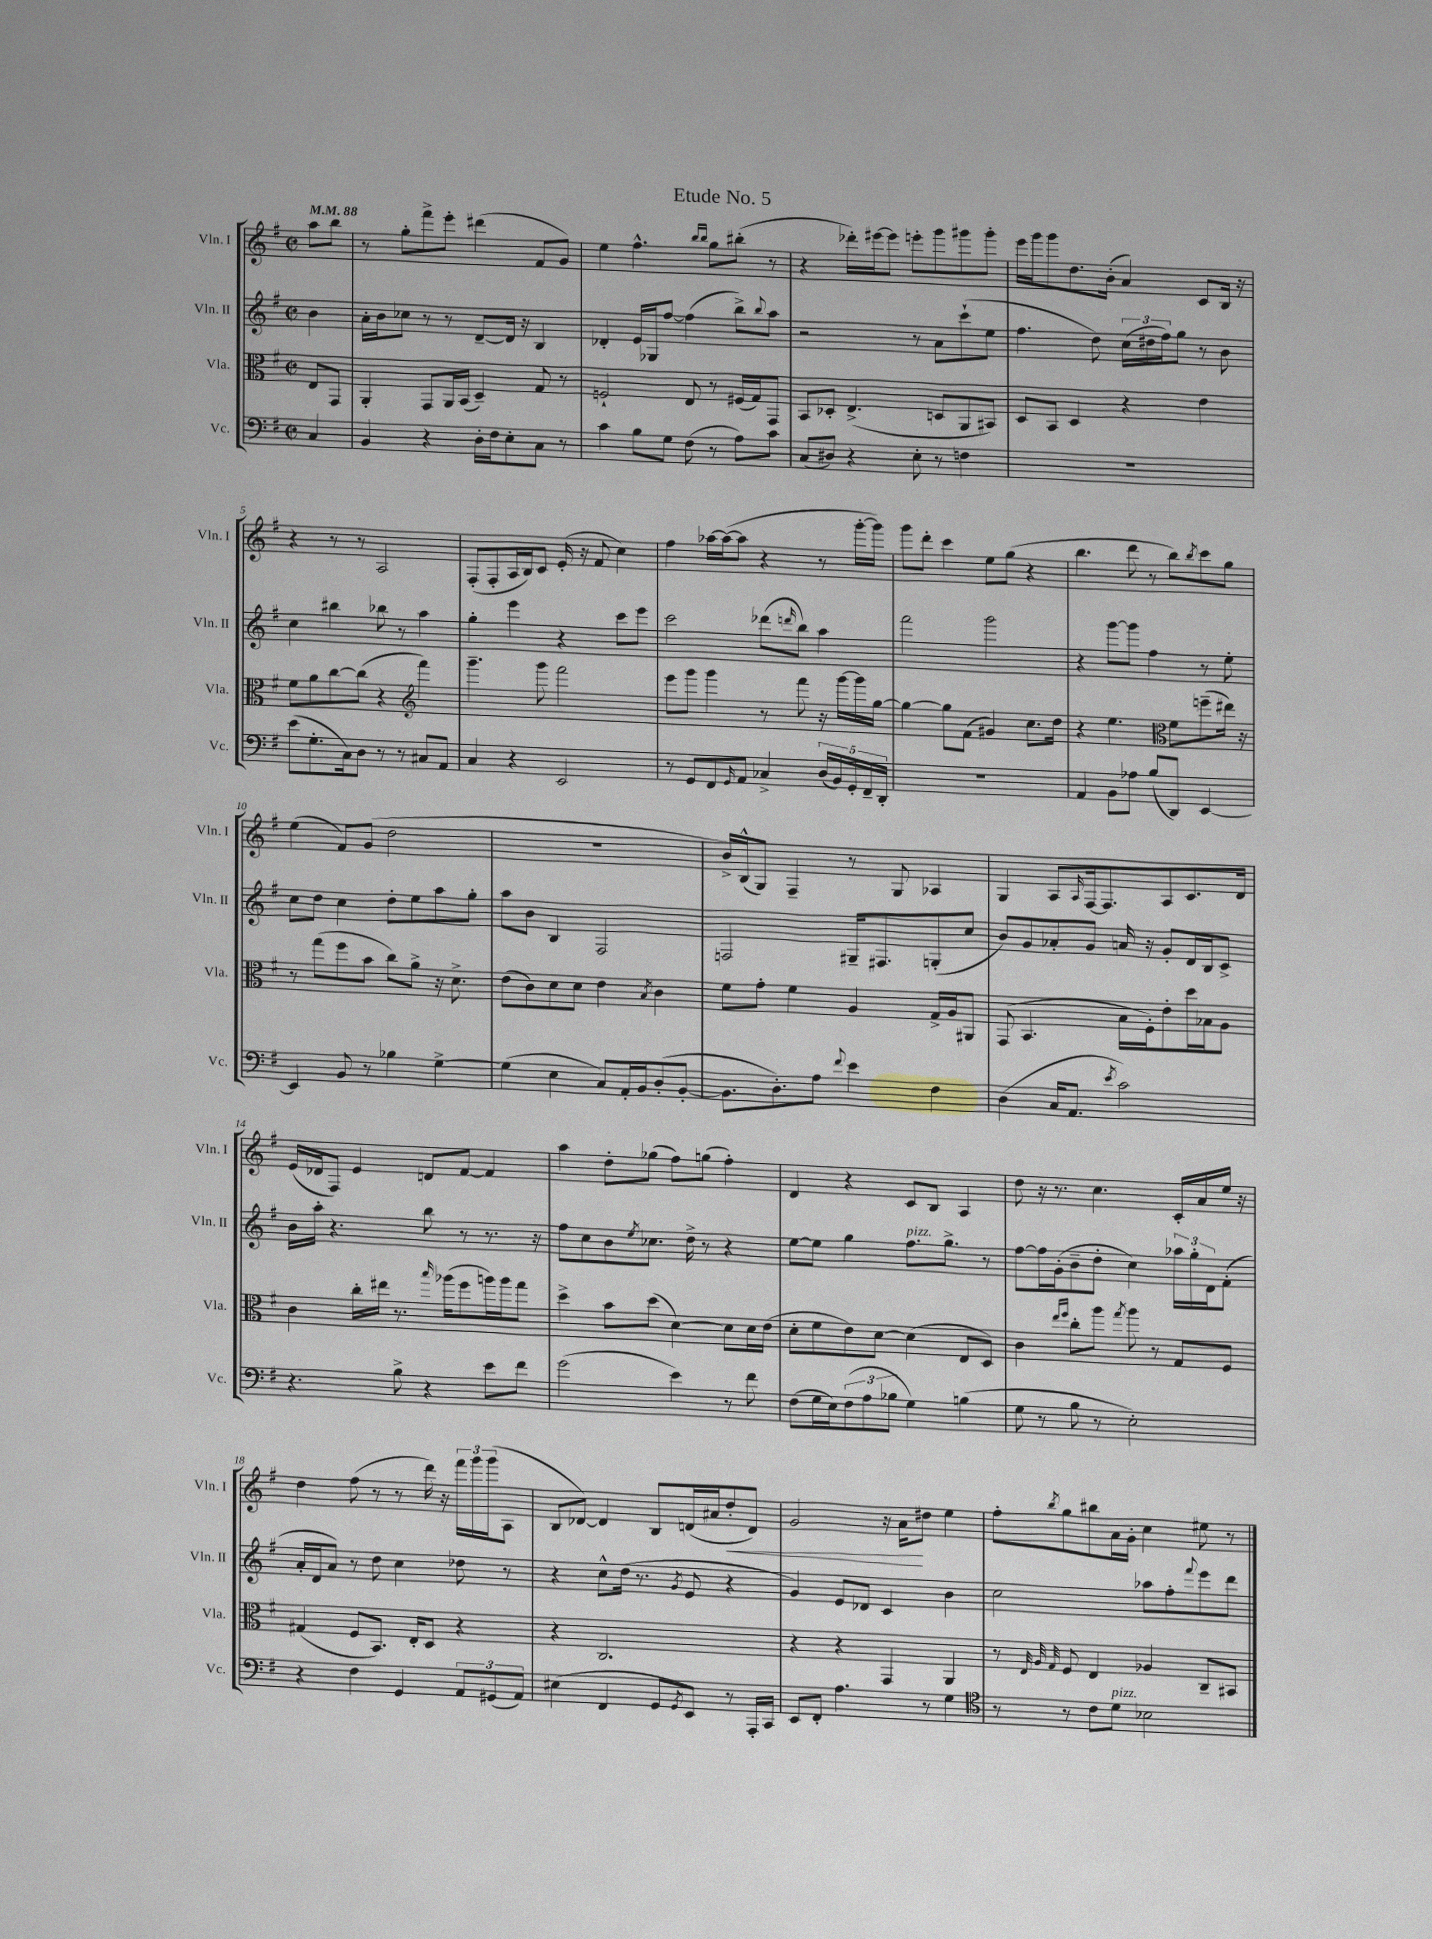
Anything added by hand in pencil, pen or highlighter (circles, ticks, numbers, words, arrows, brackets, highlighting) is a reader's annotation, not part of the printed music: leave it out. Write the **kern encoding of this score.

**kern	**kern	**kern	**kern
*staff4	*staff3	*staff2	*staff1
*clefF4	*clefC3	*clefG2	*clefG2
*k[f#]	*k[f#]	*k[f#]	*k[f#]
*M2/2	*M2/2	*M2/2	*M2/2
*met(c|)	*met(c|)	*met(c|)	*met(c|)
*MM88	*MM88	*MM88	*MM88
4C	8E	4b	8aa
.	8GG	.	8bb
=	=	=	=
4BB	4AA'	16a'	8r
.	.	16b	.
.	.	8cc-	8gg'
4r	8GG	8r	8fff#^
.	16AA	8r	8eee'
.	(16BB	.	.
16D'	4D~)	[8d~	(4ddd#
16F#	.	.	.
8E'	.	16d]	.
.	.	16r	.
8C	8G	4B	8f#
8r	8r	.	8g)
=	=	=	=
4c	2F`	4d-'	4ee
8B	.	16e	4.ff#^^
.	.	16G-	.
8G	.	[8ff#	.
(8F#	8E	(4ff#]	.
.	.	.	16qqbb
.	.	.	16qqbb
8r	8r	.	8gg
8A)	(16F#	8bb^)	(8bb#'
.	16G)	.	.
.	.	8qqbb	.
8c	8GG	8aa	8r
=	=	=	=
(8C	8BB	2r	4r
8D#)	8D-'	.	.
4r	(4.E^	.	16ddd-')
.	.	.	[16eee#
.	.	.	8eee#]
8E'	.	8r	8eee'
8r	8D	8a	8ggg
4F	8AA	(8ccc`	8ggg#
.	8BB#)	8ee	8ggg#'
=	=	=	=
1r	8D	4.ff#	16eee
.	.	.	16ggg
.	8BB	.	8ggg
.	4D	.	8.dd
.	.	8dd)	.
.	.	.	(16b'
.	4r	(24cc	4a)
.	.	24dd#	.
.	.	24ff#)	.
.	.	8gg	.
.	4e	8r	8c
.	.	8b	16B
.	.	.	16r
=	=	=	=
(8e	8f#	4cc	4r
8.G'	8a	.	.
.	[8cc	4bb#	8r
16C)	.	.	.
8D	(8cc]	.	8r
8r	4r	8bb-	2A
8r	.	8r	.
*	*clefG2	*	*
8C#	4fff#)	4aa	.
8AA	.	.	.
=	=	=	=
4C	4.ggg~	4gg'	(8F#'
.	.	.	8F#'
4r	.	4eee	16A
.	.	.	16B)
.	8ggg	.	8c
2EE	2fff#	4r	(16e'
.	.	.	16r
.	.	.	8f#
.	.	8ccc	4cc)
.	.	8eee	.
=	=	=	=
8r	8eee	2ccc	4ff#
8GG	8ggg	.	.
8FF#	4ggg	.	[16aa-
.	.	.	(16aa-_
16qqGG	.	.	.
8AA	.	.	8aa-]
4C-^	8r	(8ddd-	4r
.	.	16qqddd	.
.	8fff#	8bb)	.
(20D	16r	4aa	8r
20BB)	.	.	.
.	[16ggg	.	.
20GG'	.	.	.
.	16ggg]	.	[16ggg'
20FF#~	.	.	.
.	[16gg	.	16ggg])
20DD'	.	.	.
=	=	=	=
1r	4gg_	2fff#	8ggg
.	.	.	8ddd'
.	8gg]	.	4ccc
.	(8f#	.	.
.	4g#)	2ggg	8ee
.	.	.	(8gg
.	8.cc	.	4r
.	16dd	.	.
=	=	=	=
4AA	4r	4r	4.bb
8BB	4.ee	[8ggg	.
8A-	.	8ggg]	8ddd
(8B	.	4ff#	8r
*	*clefC3	*	*
8DD)	8f#	.	8bb)
.	.	.	8qbb
[4EE	(8ff~	8r	8ccc
.	16ee#)	8ee'	8gg
.	16r	.	.
=	=	=	=
4EE]	8r	8cc	(4ee
.	(8gg	8dd	.
8BB	8ff#	4cc	8f#)
8r	8b	.	(8g
4B-	8cc)	8dd'	2dd
.	8a^	8ee	.
[4G^	16r	8aa	.
.	8.d^	.	.
.	.	8gg'	.
=	=	=	=
(4G]	(8e	8aa	1r
.	8c)	8b	.
4E	8d	4B	.
.	8d	.	.
8C)	4e	2F#	.
16AA'	.	.	.
16BB	.	.	.
.	8qB	.	.
(8D'	4c	.	.
[8BB'	.	.	.
=	=	=	=
8.BB]	8f#	2F	16b^)
.	.	.	(16B^^
.	8g'	.	8G)
8.D')	.	.	.
.	4f#	.	4F#~
8A	.	.	.
8qqf#	.	.	.
4e	4A	16G#~	8r
.	.	8.F#	.
.	.	.	8G
4F#	16G^	(8G'	4A-
.	16A	.	.
.	8AA#	8cc	.
=	=	=	=
(4D	(8GG	8b)	4G
.	4.BB	8g	.
16C	.	8a-'	8A
8.AA	.	.	.
.	.	.	16qqA
.	.	8g	[16F#
.	.	.	8.F#]
8qe	.	.	.
2c)	16B	16a	.
.	16F#')	16r	.
.	8e'	8g'	8A
.	16dd	16d	8.c
.	16B-	16B	.
.	8A	8c^	.
.	.	.	16d
=	=	=	=
4.r	4c	16b	(16e
.	.	16aa'	16d-
.	.	4.r	8F#)
.	16cc'	.	4e
.	16ee#	.	.
8B^	8.r	.	.
4r	.	8bb	8d
.	16qqbb	.	.
.	(16aa-	.	.
.	8ff#	8r	[8f#
8e	16aa)	8.r	4f#]
.	16aa	.	.
8f#	8gg	.	.
.	.	16r	.
=	=	=	=
(2g	4dd^	8ff#	4aa
.	.	8cc	.
.	8b	8b	8dd'
.	.	8qee	.
.	(8dd	8.cc-	(8gg-
4e)	[4d)	.	8ff#)
.	.	16dd^	.
.	.	8r	(8gg
8r	8d]	4r	4ff#')
8f#	16d	.	.
.	(16e	.	.
=	=	=	=
(8F#	8d'	[8ee	4d
16G	8f#	8ee]	.
16E)	.	.	.
(12F#	8e)	4gg	4r
12A	.	.	.
.	[8d	.	.
12B-	.	.	.
4G)	(4d]	8.ff#	8c
.	.	.	8B
.	.	8.gg^	.
(4B	8E	.	4A
.	8D)	8r	.
=	=	=	=
8G	4c	[8ff#	8dd
8r	.	16ff#]	16r
.	.	(16g'	8.r
.	16qqee	.	.
.	16qqff#	.	.
8B	8cc'	8b~	.
8r	8aa	8dd'	4.cc
.	8qgg	.	.
2E')	8aa	4cc)	.
.	8r	.	.
.	8G	24aa-	16c'
.	.	24gg'	.
.	.	.	16a
.	.	24d	.
.	8F#	(8f#'	16ee
.	.	.	16r
=	=	=	=
4r	(4G#	16a'	4dd
.	.	16d	.
.	.	8a)	.
4F#	8F#	8r	(8ff#
.	8.BB)	8dd	8r
4GG	.	4cc	8r
.	16E'	.	.
.	8D	.	16ddd)
.	.	.	16r
12AA	4r	8dd-	24fff#
.	.	.	24ggg
(12GG#	.	.	(24ggg
.	.	8r	8A
12AA)	.	.	.
=	=	=	=
(4E#	4r	4r	8B
.	.	.	[8d-)
4FF#	2.C	8cc^^	4d-]
.	.	(16dd	.
.	.	8.r	.
8GG	.	.	8B
8qGG	.	8qg	.
8EE)	.	8e	(16d
.	.	.	16a#
8r	.	4r	8dd'
16AAA'	.	.	8d)
16CC	.	.	.
=	=	=	=
8EE	4r	4g)	2g
8FF#'	.	.	.
4.A	4r	8e	.
.	.	8d-	.
.	4GG	4c	16r
.	.	.	16a
8r	.	.	8dd#
4G	4AA	4b	4ee
=	=	=	=
*clefC4	*	*	*
8r	8r	2cc	8ff#'
.	32qqE	.	.
.	32qqA	.	.
.	32qqG	.	8qbb
8r	8F#	.	8gg
8c	4E	.	8bb#
8d	.	.	16a
.	.	.	16g'
2B-	4A-	8aa-	4cc
.	.	8ff#'	.
.	.	8qqfff#	.
.	8C~	8eee	8ee#
.	8BB#	8ddd	8r
==	==	==	==
*-	*-	*-	*-
